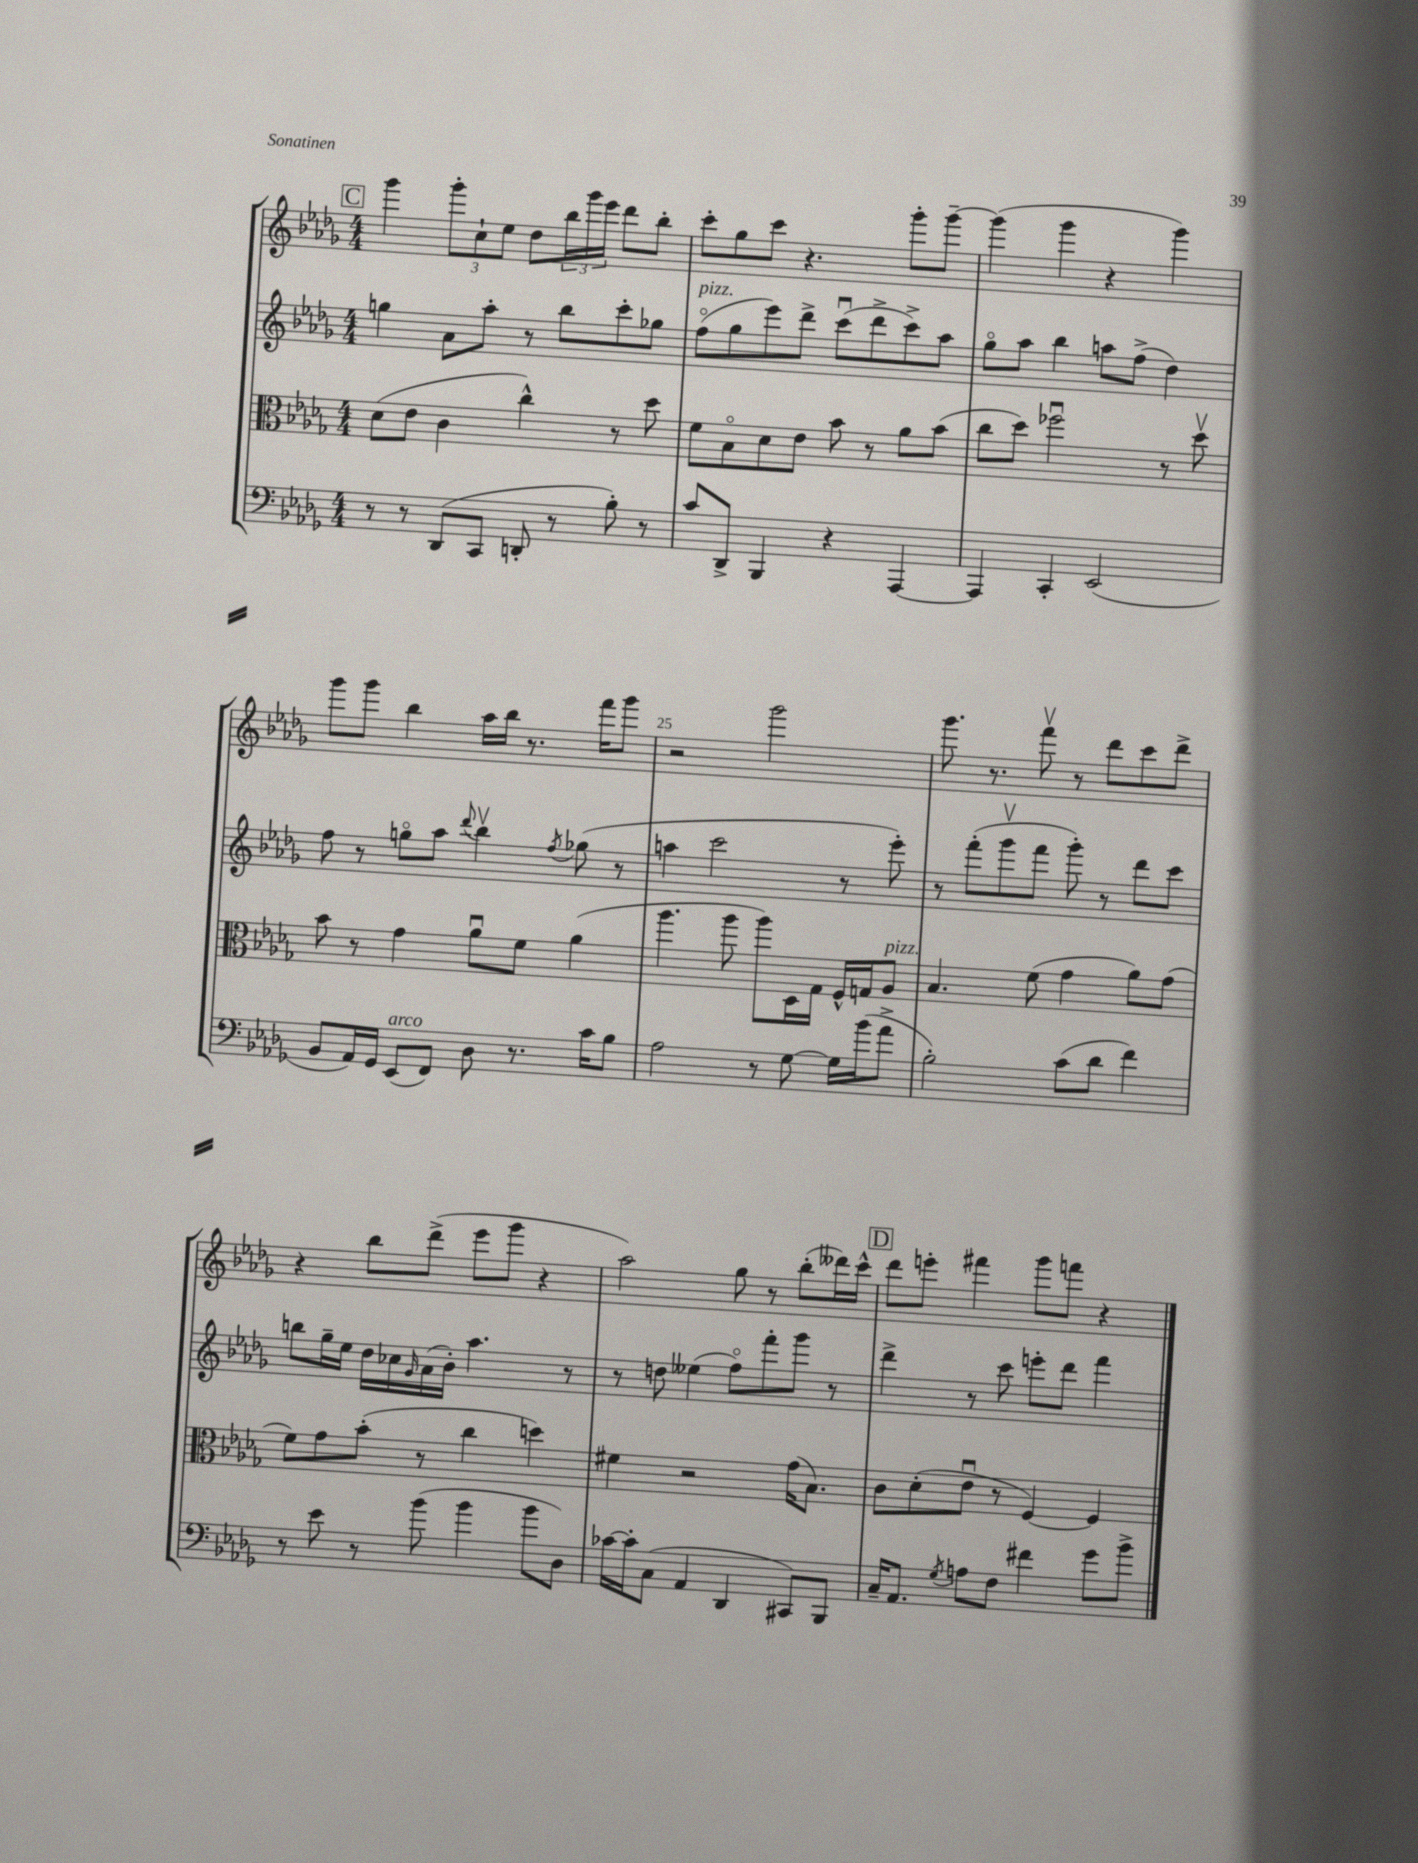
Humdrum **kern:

**kern	**kern	**kern	**kern
*staff4	*staff3	*staff2	*staff1
*clefF4	*clefC3	*clefG2	*clefG2
*k[b-e-a-d-g-]	*k[b-e-a-d-g-]	*k[b-e-a-d-g-]	*k[b-e-a-d-g-]
*M4/4	*M4/4	*M4/4	*M4/4
8r	(8d-	4gg	4ggg-
8r	8e-	.	.
(8DD-	4c	8a-	12ggg-'
.	.	.	12cc`
8CC	.	8aa-'	.
.	.	.	12ee-
8DD'	4cc^^)	8r	8dd-
8r	.	8bb-	24bb-
.	.	.	24ggg-
.	.	.	24eee-
8B-')	8r	8ccc'	8ddd-
8r	8dd-	8gg-	8bb-'
=	=	=	=
8c	8f	(8ffo	8ccc'
8DD-^	8B-o	8gg-	8gg-
4BBB-	8d-	8eee-)	8ccc
.	8e-	8ddd-^	4.r
4r	8b-	(8cccu	.
.	8r	8ddd-^	.
[4AAA-	8a-	8ccc^)	8ggg-'
.	(8b-	8aa-	[8ggg-~
=	=	=	=
4AAA-]	8cc	8gg-o	(4ggg-]
.	8dd-)	8aa-	.
4CC'	2ff-u	4bb-	4ggg-
(2EE-	.	8aa	4r
.	.	(8ff^	.
.	8r	4dd-)	4ggg-)
.	8dd-v	.	.
=	=	=	=
8BB-	8b-	8ff	8ggg-
16AA-)	8r	8r	8ggg-
16GG-	.	.	.
(8EE-	4g-	8ggo	4bb-
8FF)	.	8aa-	.
.	.	8qqddd-	.
8D-	8a-u	4bb-v	16aa-
.	.	.	16bb-
8.r	8f	.	8.r
.	.	8qff	.
.	(4a-	(8gg-	.
16c	.	.	16fff
8B-	.	8r	8ggg-
=	=	=	=
2A-	4.aa-	4aa	2r
.	.	2ccc	.
.	8aa-	.	.
8r	8aa-)	.	2ggg-
[8G-	16D-	.	.
.	16G-	.	.
16G-]	16F^^	8r	.
(16b-	16G	.	.
8a-^	8A-	8eee-')	.
=	=	=	=
2B-')	4.B-	8r	8.ggg-
.	.	(8fff'	.
.	.	.	8.r
.	.	8ggg-v	.
.	(8f	8fff	8fffv
(8c	4g-	8ggg-')	8r
8d-	.	8r	8ddd-
4f)	8a-)	8ddd-	8ccc
.	(8g-	8ccc	8ddd-^
=	=	=	=
8r	8f)	8bb	4r
8e-	8g-	16gg-~	.
.	.	16ee-	.
8r	(8b-'	16dd-	8bb-
.	.	16cc-	.
.	.	16qqg-	.
(8b-	8r	(16a-	(8ddd-^
.	.	16b-')	.
4b-	4cc	4.aa-	8eee-
.	.	.	8ggg-
8b-	4dd)	.	4r
8D-)	.	8r	.
=	=	=	=
[16c-	4f#	8r	2aa-)
16c-']	.	.	.
(8C	.	8dd	.
4AA-	2r	(4ee--	.
4DD-	.	8ffo)	8gg-
.	.	8fff'	8r
8CC#)	(16g-	8ggg-	(8bb-'
.	8.B-)	.	.
8BBB-	.	8r	16ddd--)
.	.	.	16ccc^^
=	=	=	=
16C~	8c	4ddd-^	8ddd-
8.AA-	.	.	.
.	(8d-'	.	8eee'
8qG-	.	.	.
8A	8e-u	8r	4fff#
8F	8r	8ccc	.
4f#	[4F)	8eee'	8ggg-
.	.	8ddd-	8fff
8g-	4F]	4fff	4r
8b-^	.	.	.
==	==	==	==
*-	*-	*-	*-
